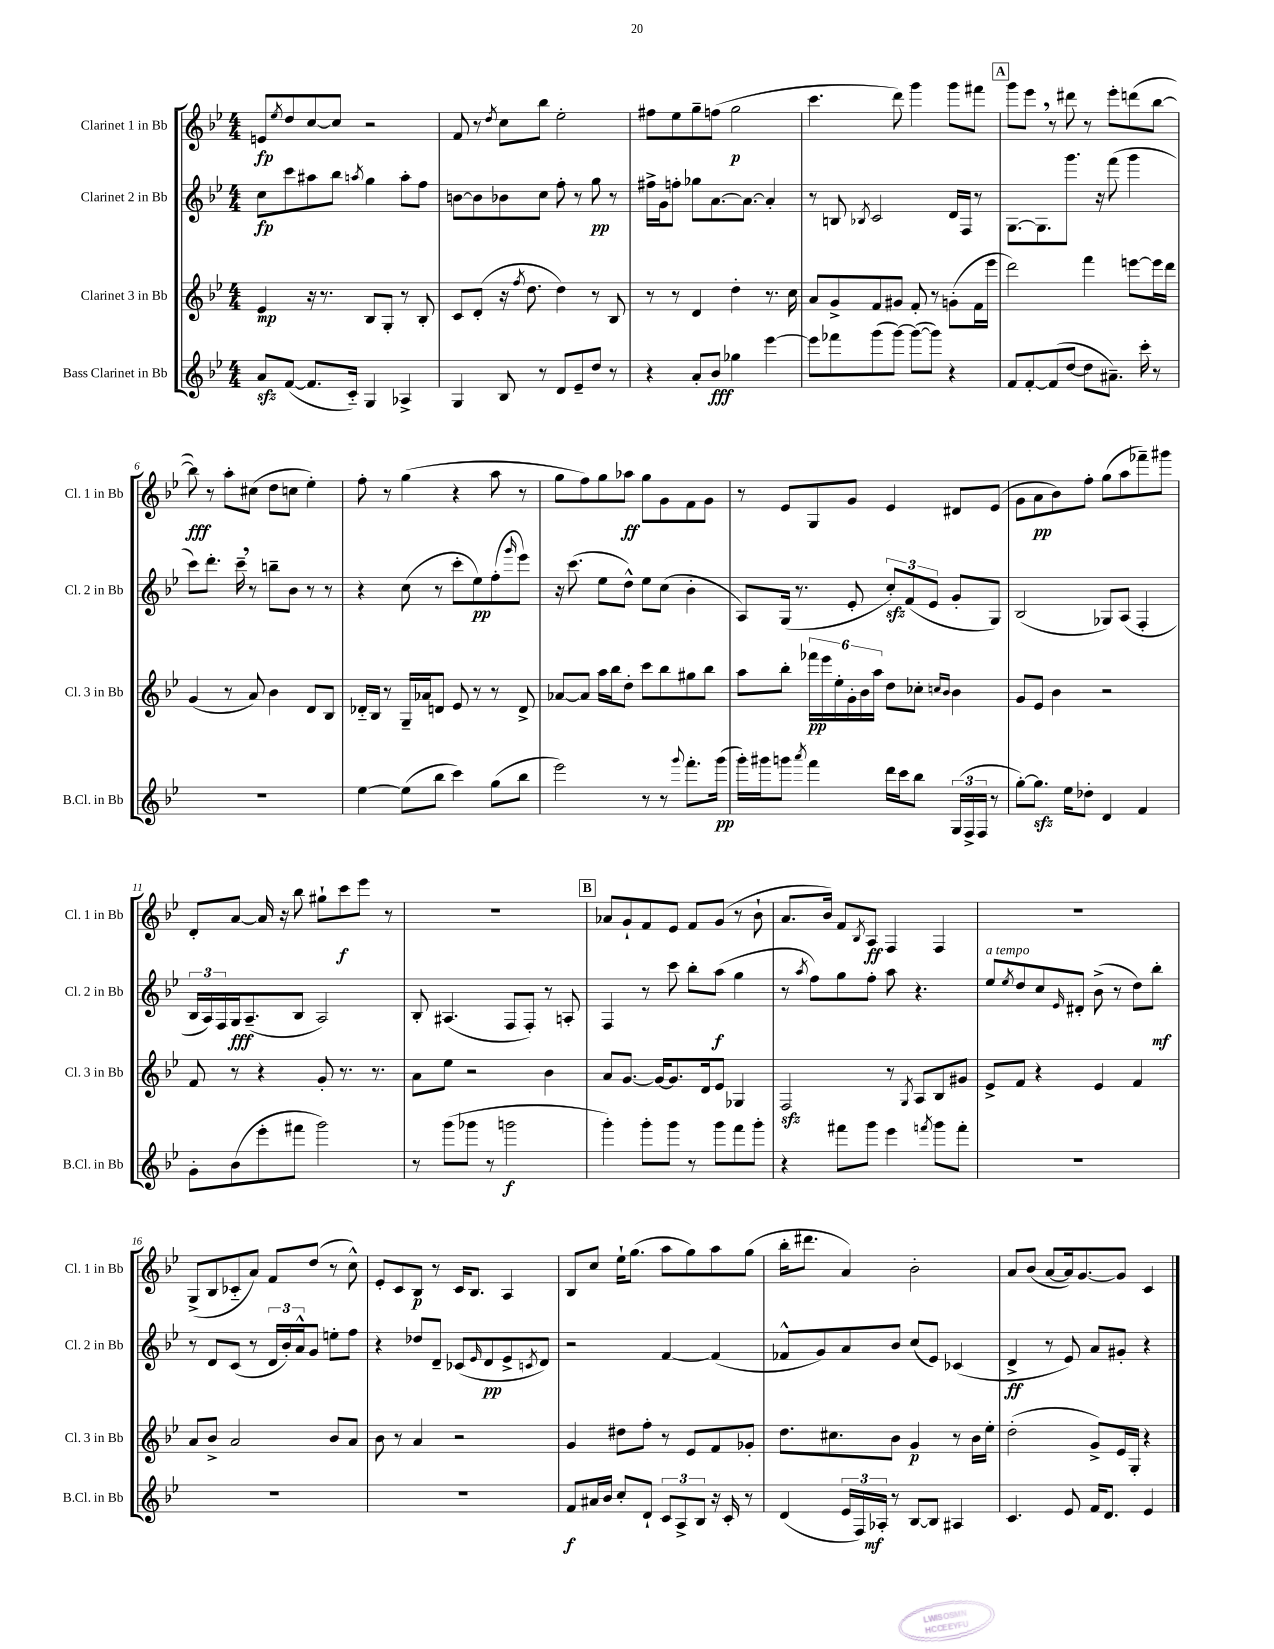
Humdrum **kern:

**kern	**dynam	**kern	**dynam	**kern	**dynam	**kern	**dynam
*part4	*part4	*part3	*part3	*part2	*part2	*part1	*part1
*staff4	*staff4	*staff3	*staff3	*staff2	*staff2	*staff1	*staff1
*I"Bass Clarinet in Bb	*	*I"Clarinet 3 in Bb	*	*I"Clarinet 2 in Bb	*	*I"Clarinet 1 in Bb	*
*I'B.Cl. in Bb	*	*I'Cl. 3 in Bb	*	*I'Cl. 2 in Bb	*	*I'Cl. 1 in Bb	*
*clefG2	*	*clefG2	*	*clefG2	*	*clefG2	*
*k[b-e-]	*	*k[b-e-]	*	*k[b-e-]	*	*k[b-e-]	*
*M4/4	*	*M4/4	*	*M4/4	*	*M4/4	*
=1	=1	=1	=1	=1	=1	=1	=1
8azz/L	.	4e-/	mp	8cc\L	fp	8en/L	fp
.	.	.	.	.	.	8qee-/	.
([8f/J	.	.	.	8ccc\	.	8dd/	.
8.f/L]	.	16r	.	8aa#X\	.	[8cc/	.
.	.	8.r	.	.	.	.	.
.	.	.	.	8bb-\J	.	8cc/J]	.
16c/Jk)	.	.	.	.	.	.	.
.	.	.	.	8qaan/	.	.	.
4G/	.	8B-/L	.	4gg\	.	2r	.
.	.	8G'/J	.	.	.	.	.
4A-X^/	.	8r	.	8aa'\L	.	.	.
.	.	8B-'/	.	8ff\J	.	.	.
=2	=2	=2	=2	=2	=2	=2	=2
4G/	.	8c/L	.	[8bn\L	.	8f/	.
.	.	(8d'/J	.	8b\]	.	8r	.
.	.	.	.	.	.	8qdd/	.
8B-/	.	16r	.	8b-X\	.	8cc\L	.
.	.	8qff/	.	.	.	.	.
.	.	8.dd\	.	.	.	.	.
8r	.	.	.	8cc\J	.	8bb-\J	.
8d/L	.	4dd\)	.	8ff'\	.	2ee-'\	.
8e-~/	.	.	.	8r	.	.	.
8dd/J	.	8r	.	8gg\	pp	.	.
8r	.	8B-/	.	8r	.	.	.
=3	=3	=3	=3	=3	=3	=3	=3
4r	.	8r	.	16ff#X^\LL	.	8ff#X\L	.
.	.	.	.	16g\J	.	.	.
.	.	8r	.	8ffn'\J	.	8ee-\	.
8a'/L	.	4d/	.	8gg-X\L	.	8gg~\	.
8b-/J	fff	.	.	[8.a\	.	(8ffn\J	.
4gg-X\	.	4dd'\	.	.	.	2gg\	p
.	.	.	.	8.a\J_	.	.	.
[4eee-\	.	8.r	.	4a'/]	.	.	.
.	.	16cc\	.	.	.	.	.
=4	=4	=4	=4	=4	=4	=4	=4
8eee-\L]	.	8a/L	.	8r	.	4.ccc\	.
8fff-X\	.	8g^/	.	8Bn/	.	.	.
.	.	.	.	8qB-X/	.	.	.
(8ggg\	.	8f/	.	2c/	.	.	.
[8ggg\J)	.	8g#X/J	.	.	.	8ddd\)	.
(8ggg\L_	.	8f'/	.	.	.	4ggg\	.
8ggg\J])	.	8r	.	.	.	.	.
4r	.	(8gn'\L	.	16d/LL	.	8ggg\L	.
.	.	.	.	16F/JJ	.	.	.
.	.	16f\L	.	8r	.	8fff#X\J	.
.	.	16eee-\JJ	.	.	.	.	.
!!LO:REH:place=s1:t=A
=5	=5	=5	=5	=5	=5	=5	=5
8f/L	.	2ddd\)	.	[8.G\L	.	8ggg\L	.
[8f'/	.	.	.	.	.	8eee-,\J	.
.	.	.	.	8.G\]	.	.	.
(8f/]	.	.	.	.	.	8r	.
[8dd/J	.	.	.	8.ggg\J	.	8ddd#X\	.
8dd\L]	.	4fff\	.	.	.	8r	.
.	.	.	.	16r	.	.	.
8.a#X~\J)	.	.	.	(8fff\	.	8eee-'\L	.
.	.	[8eeen\L	.	4ggg\	.	(8dddn\	.
16ccc'\	.	.	.	.	.	.	.
8r	.	16eee\L]	.	.	.	[8bb-\J	.
.	.	16ddd\JJ	.	.	.	.	.
!!LO:LB:g=z
=6	=6	=6	=6	=6	=6	=6	=6
1r	.	(4g/	.	8ccc\L)	.	8bb-\])	fff
.	.	.	.	8.ddd'\J	.	8r	.
.	.	8r	.	.	.	8aa'\L	.
.	.	.	.	16ccc~,\	.	.	.
.	.	8a/)	.	8r	.	(8cc#X\J	.
.	.	4b-\	.	8bbn~\L	.	8dd\L	.
.	.	.	.	8b-\J	.	8ccn\J	.
.	.	8d/L	.	8r	.	4ee-'\)	.
.	.	8B-/J	.	8r	.	.	.
=7	=7	=7	=7	=7	=7	=7	=7
[4ee-\	.	16d-X/LL	.	4r	.	8ff'\	.
.	.	16B-/JJ	.	.	.	.	.
.	.	8r	.	.	.	8r	.
(8ee-\L]	.	16G~/LL	.	(8cc\	.	(4gg\	.
.	.	16a-X/J	.	.	.	.	.
8bb-\J	.	8dn/J	.	8r	.	.	.
4ccc\)	.	8e-/	.	8ccc'\L	.	4r	.
.	.	8r	.	8ee-\)	pp	.	.
(8gg\L	.	8r	.	(8ff'\	.	8aa\	.
.	.	.	.	16qqggg/	.	.	.
8bb-\J	.	8d^/	.	8eee-\J)	.	8r	.
=8	=8	=8	=8	=8	=8	=8	=8
2eee-\)	.	[8a-X/L	.	16r	.	8gg\L	.
.	.	.	.	(8.ccc\	.	.	.
.	.	8a-/J]	.	.	.	8ff\)	.
.	.	16aa\LL	.	8ee-\L	.	8gg\	.
.	.	16bb-\J	.	.	.	.	.
.	.	8dd'\J	.	8dd^^\J)	.	8aa-X\J	ff
8r	.	8ccc\L	.	8ee-\L	.	8gg\L	.
8r	.	8bb-\	.	(8cc\J	.	8g\	.
8qqggg/	.	.	.	.	.	.	.
8.fff'\L	.	8gg#X\	.	4b-'\	.	8f\	.
.	.	8bb-\J	.	.	.	8g\J	.
(16ggg\Jk	pp	.	.	.	.	.	.
=9	=9	=9	=9	=9	=9	=9	=9
16ggg'\LL)	.	8aa\L	.	8A/L)	.	8r	.
16ggg#X\J	.	.	.	.	.	.	.
8gggn\J	.	8bb-'\J	.	(16G/Jk	.	8e-/L	.
.	.	.	.	8.r	.	.	.
8qaaa/	.	.	.	.	.	.	.
4fff\	.	24fff-X\LL	pp	.	.	8G/	.
.	.	24eee-\	.	.	.	.	.
.	.	24ee-'\	.	.	.	.	.
.	.	24g'\	.	8e-'/	.	8g/J	.
.	.	24b-\	.	.	.	.	.
.	.	24aa\JJ	.	.	.	.	.
16ddd\LL	.	8dd\L	.	12cczz'/L)	.	4e-/	.
16ccc\J	.	.	.	.	.	.	.
.	.	.	.	(12f/	.	.	.
8bb-\J	.	8cc-X'\J	.	.	.	.	.
.	.	.	.	12e-/J	.	.	.
.	.	16qqccn/LL	.	.	.	.	.
.	.	16qqb-/JJ	.	.	.	.	.
(24G/LL	.	4b-\	.	8g'/L	.	8d#X/L	.
24F^/	.	.	.	.	.	.	.
24F/JJ	.	.	.	.	.	.	.
8r	.	.	.	8G/J)	.	(8e-/J	.
=10	=10	=10	=10	=10	=10	=10	=10
[8gg'\L)	.	8g/L	.	(2B-/	.	8g\L	.
8.ggzz\J]	.	8e-/J	.	.	.	8a\	pp
.	.	4b-\	.	.	.	8b-\)	.
16ee-\KL	.	.	.	.	.	.	.
8dd-X'\J	.	.	.	.	.	8ff'\J	.
4d/	.	2r	.	8G-X/L)	.	(8gg\L	.
.	.	.	.	(8A/J	.	8aa\	.
4f/	.	.	.	4F'/	.	8fff-X~\)	.
.	.	.	.	.	.	8ggg#X\J	.
!!LO:LB:g=z
=11	=11	=11	=11	=11	=11	=11	=11
8g'\L	.	8f/	.	24B-/LL	.	8d'/L	.
.	.	.	.	24A/)	.	.	.
.	.	.	.	24F/	.	.	.
(8b-\	.	8r	.	16G/J	fff	[8a/J	.
.	.	.	.	(8.A~/	.	.	.
8eee-'\	.	4r	.	.	.	16a/]	.
.	.	.	.	.	.	16r	.
8fff#X\J	.	.	.	8B-/J	.	8bb-\	.
2ggg\)	.	8g'/	.	2A/)	.	8gg#X`\L	.
.	.	8.r	.	.	.	8ccc\	f
.	.	.	.	.	.	8eee-\J	.
.	.	8.r	.	.	.	.	.
.	.	.	.	.	.	8r	.
=12	=12	=12	=12	=12	=12	=12	=12
8r	.	8a\L	.	8B-'/	.	1r	.
(8ggg\L	.	8ee-\J	.	(4.A#X/	.	.	.
8ggg-X\J	.	2r	.	.	.	.	.
8r	.	.	.	.	.	.	.
2gggn\	f	.	.	8F/L	.	.	.
.	.	.	.	8F'/J)	.	.	.
.	.	4b-\	.	8r	.	.	.
.	.	.	.	8An'/	.	.	.
!!LO:REH:place=s1:t=B
=13	=13	=13	=13	=13	=13	=13	=13
4ggg'\)	.	8a/L	.	4F/	.	8a-X/L	.
.	.	[8.g/J	.	.	.	8g`/	.
8ggg'\L	.	.	.	8r	.	8f/	.
.	.	16g/KL_	.	.	.	.	.
8ggg\J	.	8.g/]	.	8ccc\	.	8e-/J	.
8r	.	.	.	8bb-'\L	.	8f/L	.
.	.	16d/k	.	.	.	.	.
8ggg\L	.	8e-/J	.	(8aa\J	f	(8g/J	.
8fff\	.	4G-X/	.	4gg\	.	8r	.
8ggg'\J	.	.	.	.	.	8b-`\	.
=14	=14	=14	=14	=14	=14	=14	=14
4r	.	2Fzz/	.	8r	.	8.a/L	.
.	.	.	.	8qaa/	.	.	.
.	.	.	.	8ff\L)	.	.	.
.	.	.	.	.	.	16b-/Jk)	.
8fff#X\L	.	.	.	8gg\	.	8f/L	.
.	.	.	.	.	.	8qB-/	.
8ggg\J	.	.	.	8ff'\J	.	8A/J	ff
4eee-\	.	8r	.	8aa\	.	4F/	.
.	.	8qG/	.	.	.	.	.
.	.	8A/L	.	4.r	.	.	.
8qfffn/	.	.	.	.	.	.	.
8ggg\L	.	8B-/	.	.	.	4F/	.
8fff'\J	.	8g#X/J	.	.	.	.	.
=15	=15	=15	=15	=15	=15	=15	=15
!	!	!	!	!LO:TX:a:i:t=a tempo	!	!	!
1r	.	8e-^/L	.	8ee-/L	.	1r	.
.	.	.	.	8qee-/	.	.	.
.	.	8f/J	.	8dd/	.	.	.
.	.	4r	.	8cc/	.	.	.
.	.	.	.	16qqe-/	.	.	.
.	.	.	.	8d#X'/J	.	.	.
.	.	4e-/	.	(8b-^\	.	.	.
.	.	.	.	8r	.	.	.
.	.	4f/	.	8dd\L)	.	.	.
.	.	.	.	8bb-'\J	mf	.	.
!!LO:LB:g=z
=16	=16	=16	=16	=16	=16	=16	=16
1r	.	8a/L	.	8r	.	(8G^/L	.
.	.	8b-^/J	.	8d/L	.	8B-/	.
.	.	2a/	.	(8c/J	.	8c-X/	.
.	.	.	.	8r	.	8a/J)	.
.	.	.	.	24d/LL	.	8f/L	.
.	.	.	.	24b-'/)	.	.	.
.	.	.	.	24a^^/J	.	.	.
.	.	.	.	8g/J	.	(8dd/J	.
.	.	8b-/L	.	8een'\L	.	8r	.
.	.	8a/J	.	8ff\J	.	8cc^^\)	.
=17	=17	=17	=17	=17	=17	=17	=17
1r	.	8b-\	.	4r	.	8e-'/L	.
.	.	8r	.	.	.	8c/	.
.	.	4a/	.	8dd-X/L	.	8B-/J	p
.	.	.	.	8d~/J	.	8r	.
.	.	2r	.	(8c-X/L	.	16c/KL	.
.	.	.	.	.	.	8.B-/J	.
.	.	.	.	16qqe-/	.	.	.
.	.	.	.	8d/	pp	.	.
.	.	.	.	8e-^/	.	4A/	.
.	.	.	.	8qcn/	.	.	.
.	.	.	.	8d/J)	.	.	.
=18	=18	=18	=18	=18	=18	=18	=18
8f/L	f	4g/	.	2r	.	8B-/L	.
16a#X/L	.	.	.	.	.	8cc/J	.
16b-/JJ	.	.	.	.	.	.	.
8cc'/L	.	8dd#X\L	.	.	.	16ee-`\KL	.
.	.	.	.	.	.	(8.gg\J	.
8d`/J	.	8ff'\J	.	.	.	.	.
12c/L	.	8r	.	[4f/	.	8aa\L	.
12A^/	.	.	.	.	.	.	.
.	.	8e-/L	.	.	.	8gg\)	.
12B-/J	.	.	.	.	.	.	.
16r	.	8f/	.	(4f/]	.	8aa\	.
16c'/	.	.	.	.	.	.	.
8r	.	8g-X'/J	.	.	.	(8gg\J	.
=19	=19	=19	=19	=19	=19	=19	=19
(4d/	.	8.dd\L	.	8f-X^^/L	.	16bb-'\KL	.
.	.	.	.	.	.	8.ddd#X\J	.
.	.	.	.	8g/)	.	.	.
.	.	8.cc#X\	.	.	.	.	.
24e-/LL	.	.	.	8a/	.	4a/)	.
24F/)	.	.	.	.	.	.	.
24A-X'/JJ	mf	.	.	.	.	.	.
8r	.	8b-\J	.	8b-/J	.	.	.
[8B-/L	.	4g/	p	(8cc/L	.	2b-'\	.
8B-/J]	.	.	.	8e-/J)	.	.	.
4A#X/	.	8r	.	(4c-X/	.	.	.
.	.	16b-\LL	.	.	.	.	.
.	.	16ee-'\JJ	.	.	.	.	.
=20	=20	=20	=20	=20	=20	=20	=20
4.c/	.	(2dd'\	.	4d^/	ff	8a/L	.
.	.	.	.	.	.	(8b-/J	.
.	.	.	.	8r	.	[8a/L	.
8e-/	.	.	.	8e-/)	.	16a/k])	.
.	.	.	.	.	.	[8.g/	.
16f/KL	.	8g^/L)	.	8a/L	.	.	.
8.d/J	.	.	.	.	.	.	.
.	.	16e-/L	.	8g#X'/J	.	8g/J]	.
.	.	16G'/JJ	.	.	.	.	.
4e-/	.	4r	.	4r	.	4c/	.
==	==	==	==	==	==	==	==
*-	*-	*-	*-	*-	*-	*-	*-
